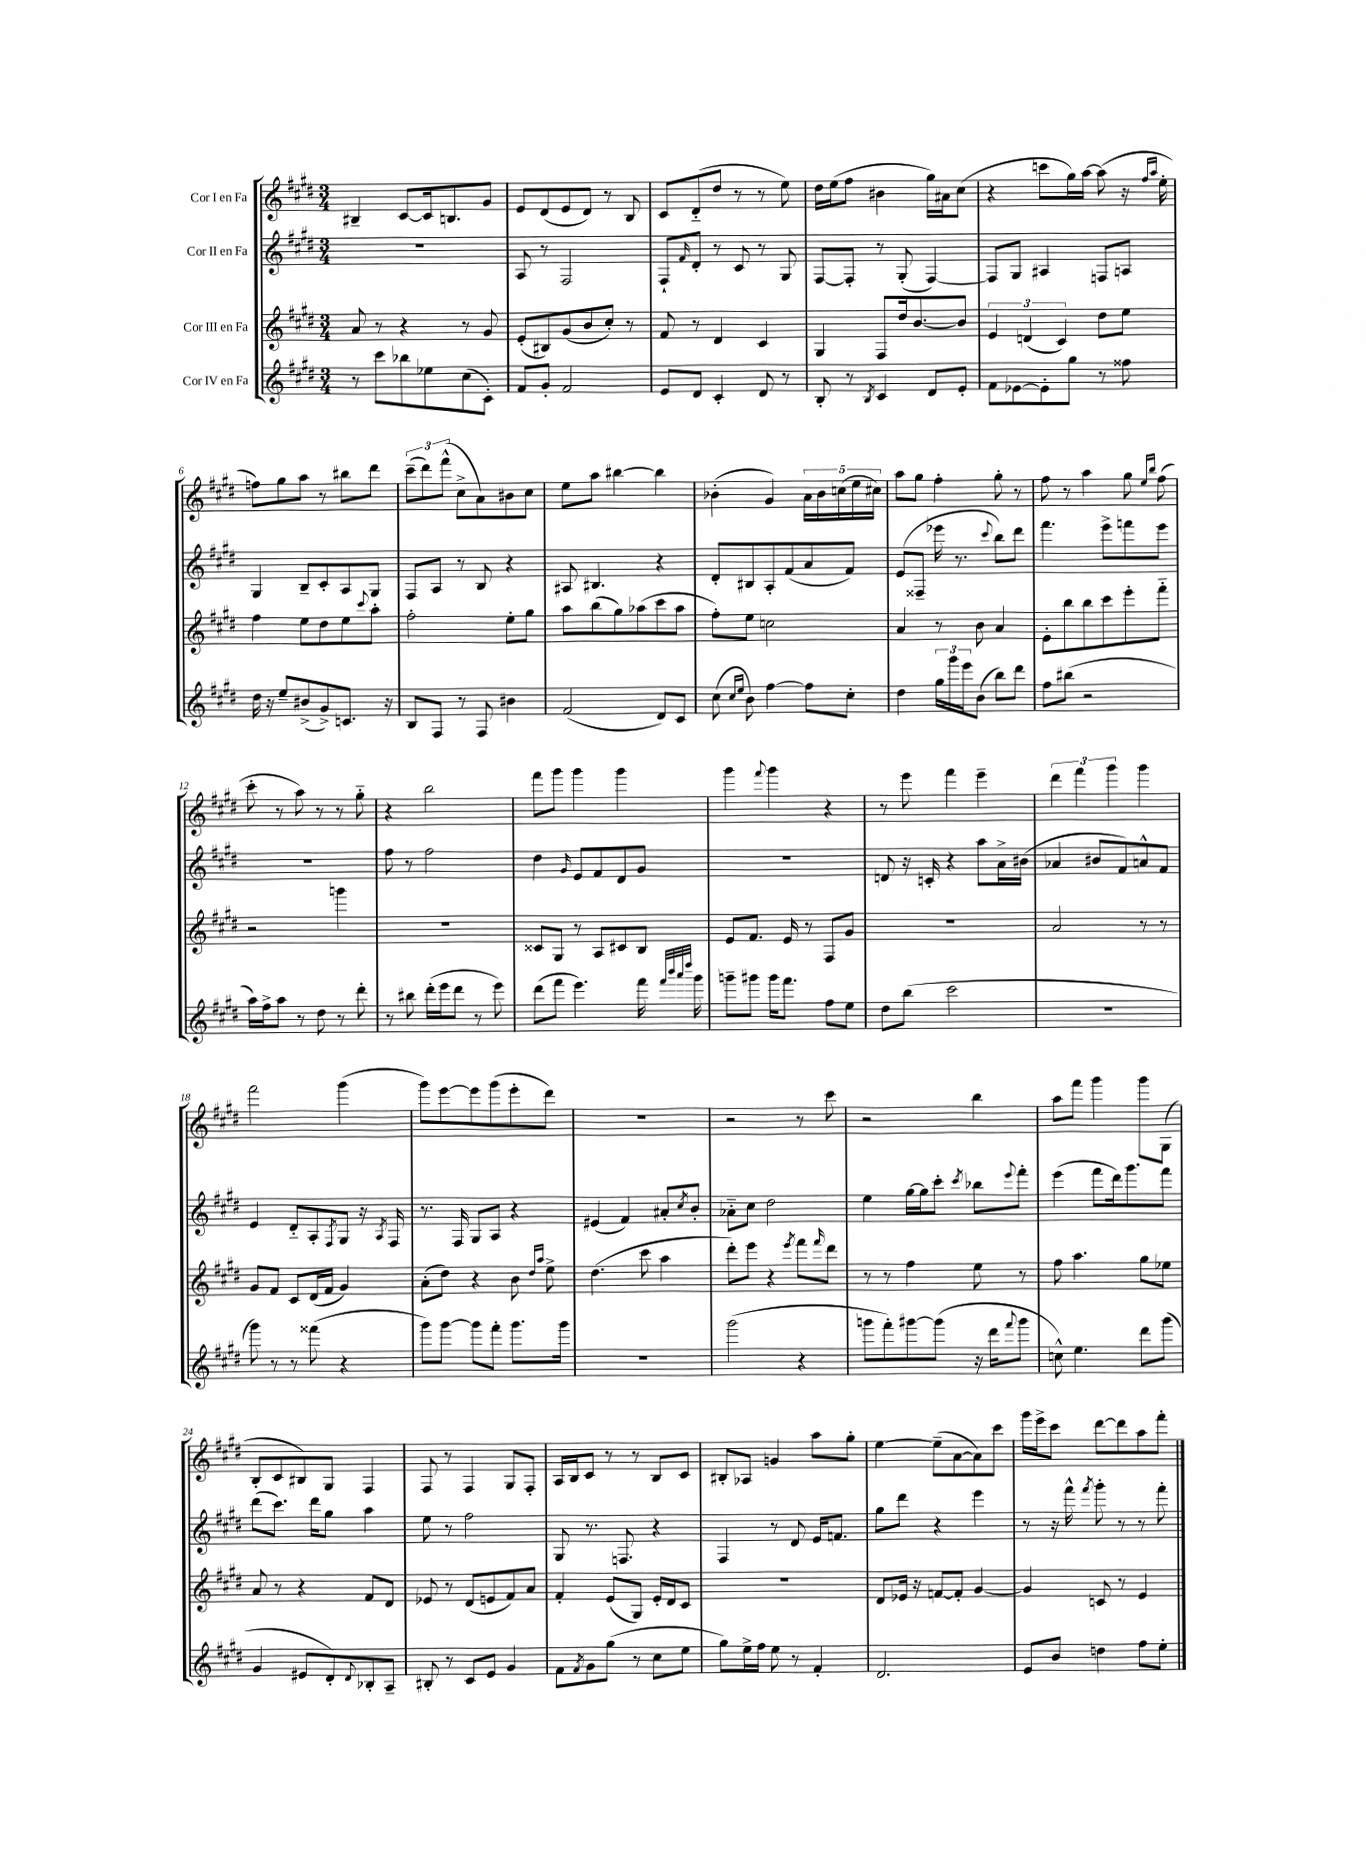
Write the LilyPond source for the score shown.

<<
\new StaffGroup <<
\new Staff = "s0" \with { instrumentName = "Cor I en Fa" } {
    \clef treble \key e \major \numericTimeSignature \time 3/4
    bis4-- cis'8~ cis'16 b8. gis'8 |
    e'8 dis'8( e'8 dis'8) r8 b8 |
    cis'8 dis'8-_( dis''8 r8 r8 e''8) |
    dis''16 e''16( fis''8 bis'4 gis''16) ais'16 cis''8( |
    r4 c'''8 gis''16) a''16~ a''8( r16 \grace { fis''16 a''16 } e''16-. |
    f''8) gis''8 a''8 r8 bis''8 dis'''8 |
    \tuplet 3/2 { cis'''8--( dis'''8) fis'''8-^( } cis''8-> a'8) bis'8 cis''8 |
    e''8 a''8 bis''4~ bis''4 |
    bes'4-.( gis'4) \tuplet 5/4 { a'16 bes'16 c''16( e''16 cis''16) } |
    a''8 gis''8 fis''4-. gis''8-. r8 |
    fis''8 r8 a''4 gis''8 \grace { e''16 b''16 } fis''8( |
    cis'''8-. r8 a''8) r8 r8 gis''8-_ |
    r4 b''2 |
    fis'''8 gis'''8 gis'''4 gis'''4 |
    gis'''4 \appoggiatura { fis'''8 } gis'''4 r4 |
    r8 e'''8 fis'''4 e'''4-- |
    \tuplet 3/2 { dis'''4 fis'''4 gis'''4 } gis'''4 |
    fis'''2 gis'''4( |
    gis'''8) e'''8~ e'''8 gis'''8( e'''8-. dis'''8) |
    R2. |
    r2 r8 cis'''8 |
    r2 b''4 |
    a''8 fis'''8 gis'''4 gis'''8 gis8( |
    b8-. cis'8 bis8) gis8 fis4 |
    fis8 r8 fis4 gis8 fis8-. |
    a16 b16 cis'8 r8 r8 b8 cis'8 |
    bis8-. aes8 g'4 a''8 gis''8-. |
    e''4~ e''8--( a'8~ a'8) cis'''8 |
    gis'''16 e'''16-> cis'''8 dis'''8~ dis'''8 a''8 fis'''8-. \bar "|." |
}
\new Staff = "s1" \with { instrumentName = "Cor II en Fa" } {
    \clef treble \key e \major \numericTimeSignature \time 3/4
    R2. |
    a8 r8 fis2 |
    fis8-! \grace { fis'16 } dis'8-. r8 cis'8 r8 gis8 |
    fis8~ fis8-. r8 gis8-.( fis4~) |
    fis8 gis8 ais4 f8 a8 |
    gis4 b8-- cis'8-. a8 gis8 |
    fis8 a8 r8 b8 r4 |
    ais8 bis4. r4 |
    dis'8-. bis8 a8-. fis'8( a'8 fis'8) |
    e'8( fisis8-- ees'''16 r8. \appoggiatura { cis'''8 } b''8) dis'''8 |
    fis'''4. e'''8-> f'''8 e'''8 |
    R2. |
    fis''8 r8 fis''2 |
    dis''4 \grace { gis'16 } e'8 fis'8 dis'8 gis'8 |
    R2. |
    d'8 r16 c'16-. r4 a''8 a'16-> bis'16( |
    aes'4 bis'8 fis'8) a'8-^ fis'8 |
    e'4 dis'8-_ a8-. \acciaccatura { fis8 } gis8 r16 \acciaccatura { a8 } fis16 |
    r8. fis16 gis8 a8 r4 |
    eis'4( fis'4) ais'8-. \acciaccatura { cis''8 } b'8-. |
    aes'8-_ cis''8 dis''2 |
    e''4 gis''16~ gis''16 cis'''8-. \acciaccatura { cis'''8 } bes''8 \appoggiatura { e'''8 } fis'''8-. |
    e'''4( fis'''8 dis'''16) gis'''8. fis'''8 |
    dis'''8( cis'''8.) dis'''16 gis''8 a''4 |
    e''8 r8 fis''2 |
    gis8 r8. f8. r4 |
    fis4 r8 dis'8 e'16 f'8. |
    gis''8 dis'''8 r4 e'''4 |
    r8 r16 fis'''16-^ \acciaccatura { fis'''8 } gis'''8-. r8 r8 fis'''8-. \bar "|." |
}
\new Staff = "s2" \with { instrumentName = "Cor III en Fa" } {
    \clef treble \key e \major \numericTimeSignature \time 3/4
    a'8 r8 r4 r8 gis'8 |
    e'8-.( bis8) gis'8( b'8 cis''8-.) r8 |
    fis'8 r8 dis'4 cis'4 |
    gis4 fis8 dis''16 b'8.~ b'8 |
    \tuplet 3/2 { e'4 d'4( cis'4) } dis''8 e''8 |
    fis''4 e''8 dis''8 e''8 \appoggiatura { cis'''8 } a''8-. |
    fis''2-. e''8-. gis''8 |
    a''8 b''8( gis''8) aes''8( cis'''8 aes''8 |
    fis''8-.) e''8 c''2 |
    a'4 r8 b'8 a'4 |
    e'8-. b''8 b''8 cis'''8 e'''8-. fis'''8-_ |
    r2 g'''4 |
    R2. |
    cisis'8 gis8 r8 a8 cis'8 b8 |
    e'8 fis'8. e'16 r8 fis8 gis'8 |
    R2. |
    a'2 r8 r8 |
    gis'8 fis'8 cis'8 dis'16( fis'16 gis'4) |
    a'8-.( dis''8) r4 b'8 \grace { dis''16 a''16 } e''8-> |
    dis''4.( cis'''8 a''4 |
    dis'''8-.) e'''8 r4 \acciaccatura { e'''8 } fis'''8 \grace { fis'''16 } dis'''8 |
    r8 r8 fis''4 e''8 r8 |
    fis''8 a''4. gis''8 ees''8 |
    a'8 r8 r4 fis'8 dis'8 |
    ees'8 r8 dis'8( e'8 fis'8) a'8 |
    fis'4-. e'8( gis8) e'16-. dis'16 cis'8 |
    R2. |
    dis'8 ees'16 r16 f'8~ f'8-. gis'4~ |
    gis'4 c'8 r8 e'4 \bar "|." |
}
\new Staff = "s3" \with { instrumentName = "Cor IV en Fa" } {
    \clef treble \key e \major \numericTimeSignature \time 3/4
    r8 cis'''8 bes''8 ees''8 cis''8( cis'8-.) |
    fis'8 gis'8-. fis'2 |
    e'8 dis'8 cis'4-. dis'8 r8 |
    b8-. r8 \acciaccatura { b8 } cis'4 dis'8 e'8-. |
    fis'8 ees'8~ ees'8-. gis''8 r8 fisis''8 |
    dis''16 r16 e''8-- bis'8->( gis'8->) c'8. r16 |
    b8 fis8 r8 fis8 bis'4 |
    fis'2( dis'8) cis'8 |
    cis''8( \grace { cis''16 e''16 } b'8) fis''4~ fis''8 cis''8-. |
    dis''4 \tuplet 3/2 { gis''16 gis'''16 e'''16 } b'8( b''8) dis'''8 |
    fis''8 bis''8( r2 |
    a''16) fis''16-> a''8 r8 dis''8 r8 dis'''8-. |
    r8 bis''8 dis'''16-.( e'''16 dis'''8 r8 e'''8) |
    dis'''8( fis'''8 e'''4.) fis'''16 \grace { fis'''32 b'''32 a'''32 dis''''32 } gis'''16 |
    g'''8-- gis'''8 gis'''16 fis'''8. fis''8 e''8 |
    dis''8 b''8( cis'''2 |
    R2. |
    gis'''8) r8 r8 fisis'''8( r4 |
    gis'''8) gis'''8~ gis'''8 fis'''8-. gis'''8. gis'''16 |
    R2. |
    gis'''2( r4 |
    g'''8 fis'''8-.) gis'''8~ gis'''8( r16 dis'''16 \appoggiatura { fis'''8 } gis'''8 |
    c''8-^) e''4. dis'''8 gis'''8( |
    gis'4 eis'8 dis'8-.) \appoggiatura { dis'8 } bes8-. a8-- |
    bis8-. r8 cis'8 e'8 gis'4 |
    fis'8 \acciaccatura { fis'8 } gis'8 gis''8( r8 cis''8 e''8 |
    gis''8) e''16-> fis''16 e''8 r8 fis'4-. |
    dis'2. |
    e'8 b'8 d''4 fis''8 e''8-. \bar "|." |
}
>>
>>
